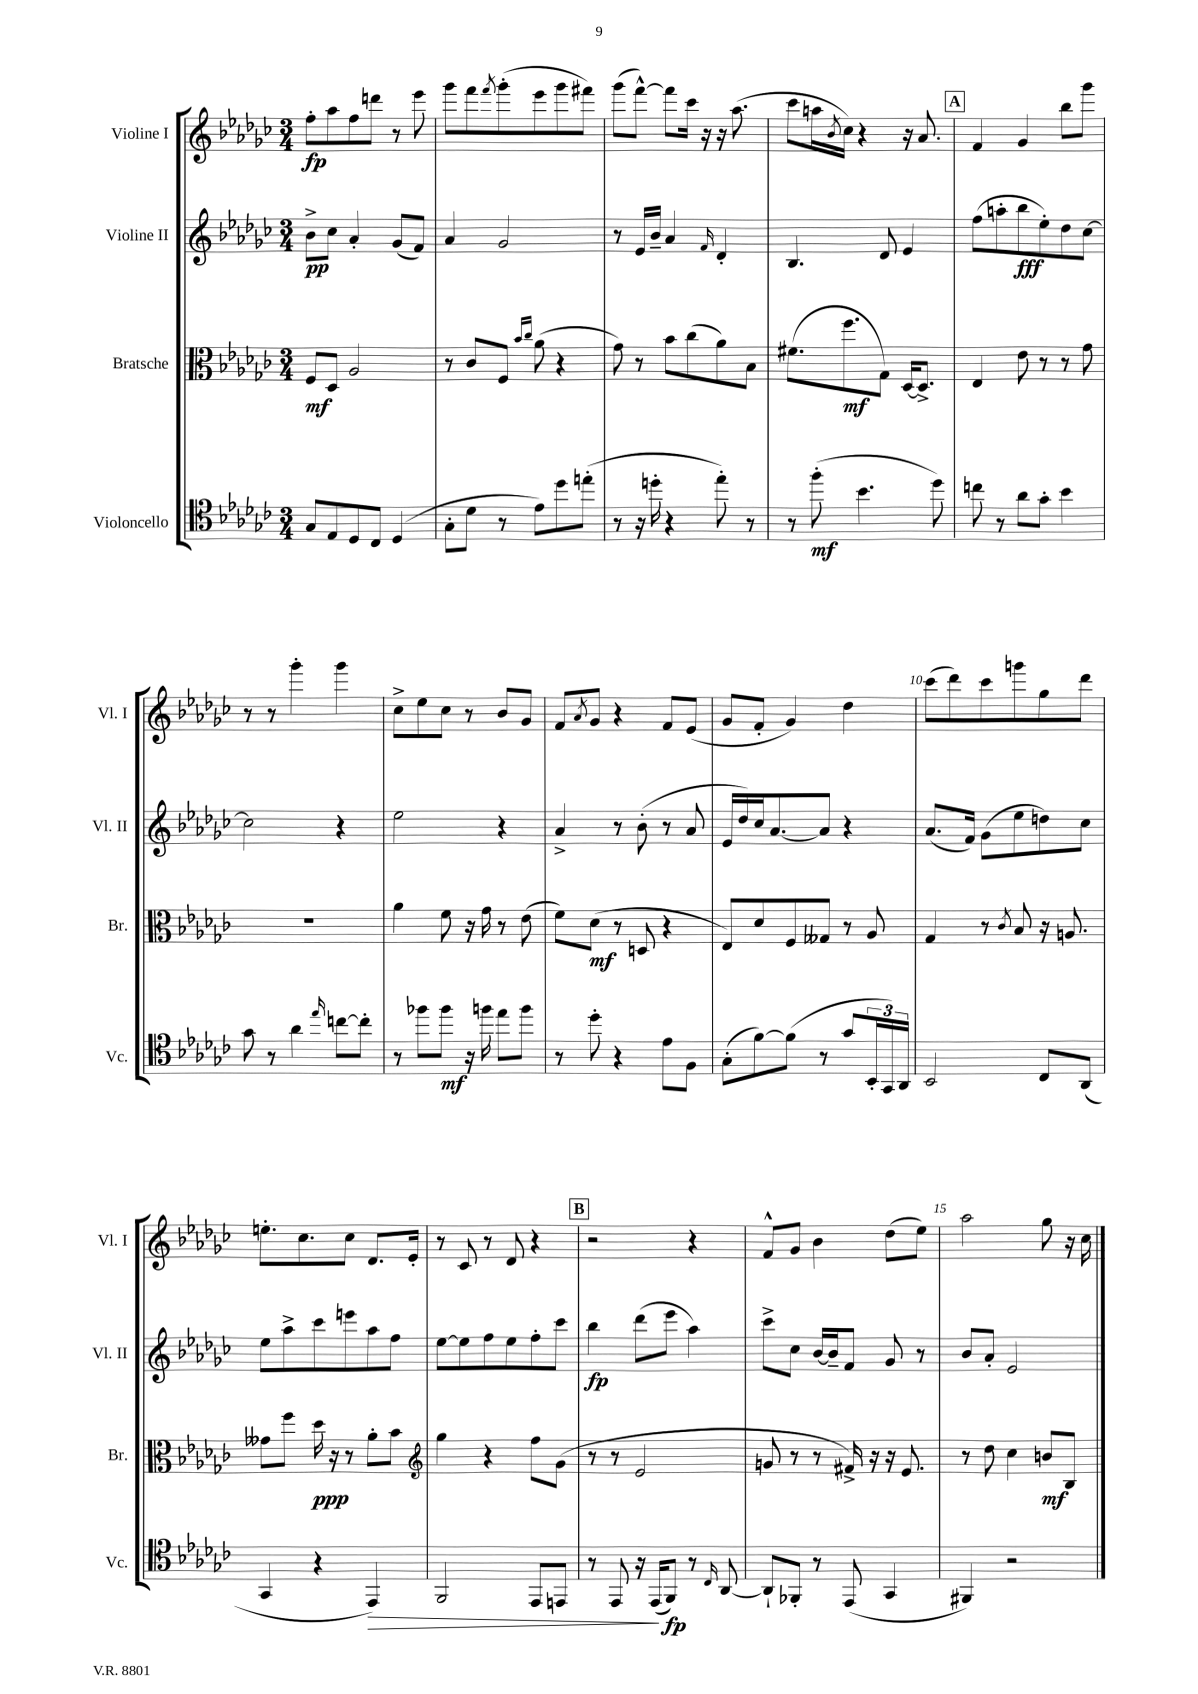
<<
\new StaffGroup <<
\new Staff = "s0" \with { instrumentName = "Violine I" shortInstrumentName = "Vl. I" } {
    \clef treble \key ges \major \numericTimeSignature \time 3/4
    f''8-.\fp aes''8 f''8 d'''8 r8 ees'''8 |
    ges'''8 f'''8 \acciaccatura { f'''8 } ges'''8-.( ees'''8 ges'''8 fis'''8) |
    ges'''8( f'''8~-^) f'''8 ces'''16 r16 r16 aes''8.( |
    ces'''8 a''16 \acciaccatura { bes'8 } ces''16) r4 r16 aes'8. |
    \mark \markup { \box "A" } f'4 ges'4 bes''8 ges'''8 |
    r8 r8 ges'''4-. ges'''4 |
    ces''8-> ees''8 ces''8 r8 bes'8 ges'8 |
    f'8 \acciaccatura { aes'8 } ges'8 r4 f'8 ees'8( |
    ges'8 f'8-. ges'4) des''4 |
    ces'''8( des'''8) ces'''8 g'''8 ges''8 des'''8 |
    e''8.-. ces''8. ces''8 des'8. ees'16-. |
    r8 ces'8 r8 des'8 r4 |
    \mark \markup { \box "B" } r2 r4 |
    f'8-^ ges'8 bes'4 des''8( ees''8) |
    aes''2 ges''8 r16 ces''16 \bar "|." |
}
\new Staff = "s1" \with { instrumentName = "Violine II" shortInstrumentName = "Vl. II" } {
    \clef treble \key ges \major \numericTimeSignature \time 3/4
    bes'8->\pp ces''8 aes'4-. ges'8( f'8) |
    aes'4 ges'2 |
    r8 ees'16 bes'16-- aes'4 \grace { f'16 } des'4-. |
    bes4. des'8 ees'4 |
    \mark \markup { \box "A" } f''8( a''8-. bes''8\fff ees''8-.) des''8 ces''8~ |
    ces''2 r4 |
    ees''2 r4 |
    aes'4-> r8 bes'8-.( r8 aes'8 |
    ees'16 des''16) ces''16 aes'8.~ aes'8 r4 |
    aes'8.( f'16) ges'8( ees''8 d''8) ces''8 |
    ees''8 aes''8-> ces'''8 e'''8 aes''8 f''8 |
    ees''8~ ees''8 f''8 ees''8 f''8-. ces'''8 |
    \mark \markup { \box "B" } bes''4\fp des'''8( ees'''8 aes''4) |
    ces'''8-> ces''8 bes'16~ bes'16-- f'8 ges'8 r8 |
    bes'8 aes'8-. ees'2 \bar "|." |
}
\new Staff = "s2" \with { instrumentName = "Bratsche" shortInstrumentName = "Br." } {
    \clef alto \key ges \major \numericTimeSignature \time 3/4
    f8\mf des8 aes2 |
    r8 ces'8 f8 \grace { bes'16 ces''16 } aes'8( r4 |
    ges'8) r8 bes'8 ces''8( aes'8) bes8 |
    fis'8.( f''8.\mf ges8) des16~ des8.-> |
    \mark \markup { \box "A" } ees4 ees'8 r8 r8 ges'8 |
    R2. |
    aes'4 f'8 r16 ges'16 r8 ees'8( |
    f'8) des'8\mf( r8 d8 r4 |
    ees8) des'8 f8 geses8 r8 aes8 |
    ges4 r8 \acciaccatura { ces'8 } bes8 r16 a8. |
    geses'8 f''8 des''16\ppp r16 r8 aes'8-. bes'8 |
    \clef treble ges''4 r4 f''8 ges'8( |
    \mark \markup { \box "B" } r8 r8 ees'2 |
    g'8 r8 r8 fis'16->) r16 r16 ees'8. |
    r8 des''8 ces''4 b'8\mf bes8 \bar "|." |
}
\new Staff = "s3" \with { instrumentName = "Violoncello" shortInstrumentName = "Vc." } {
    \clef tenor \key ges \major \numericTimeSignature \time 3/4
    ges8 ees8 des8 ces8 des4( |
    ges8-. des'8 r8 ees'8) des''8 e''8-.( |
    r8 r16 d''16-. r4 ees''8-.) r8 |
    r8 f''8-.\mf( bes'4. des''8) |
    \mark \markup { \box "A" } c''8 r8 aes'8 ges'8-. bes'4 |
    ges'8 r8 aes'4 \grace { ees''16 } c''8~ c''8-. |
    r8 fes''8 fes''8\mf r16 f''16 ees''8 f''8 |
    r8 des''8-. r4 ees'8 f8 |
    ges8-.( f'8~) f'8( r8 ges'8 \tuplet 3/2 { bes,16-. ges,16) aes,16 } |
    bes,2 ces8 aes,8( |
    ges,4 r4 ees,4\>) |
    f,2 ees,8 e,8 |
    \mark \markup { \box "B" } r8 ees,8 r16 ees,16\!( f,8\fp) r8 \grace { ces16 } aes,8~ |
    aes,8-! fes,8-. r8 ees,8( ges,4 |
    fis,4) r2 \bar "|." |
}
>>
>>
\layout { \context { \Score \override BarNumber.break-visibility = ##(#f #t #t) barNumberVisibility = #(every-nth-bar-number-visible 5) } }
